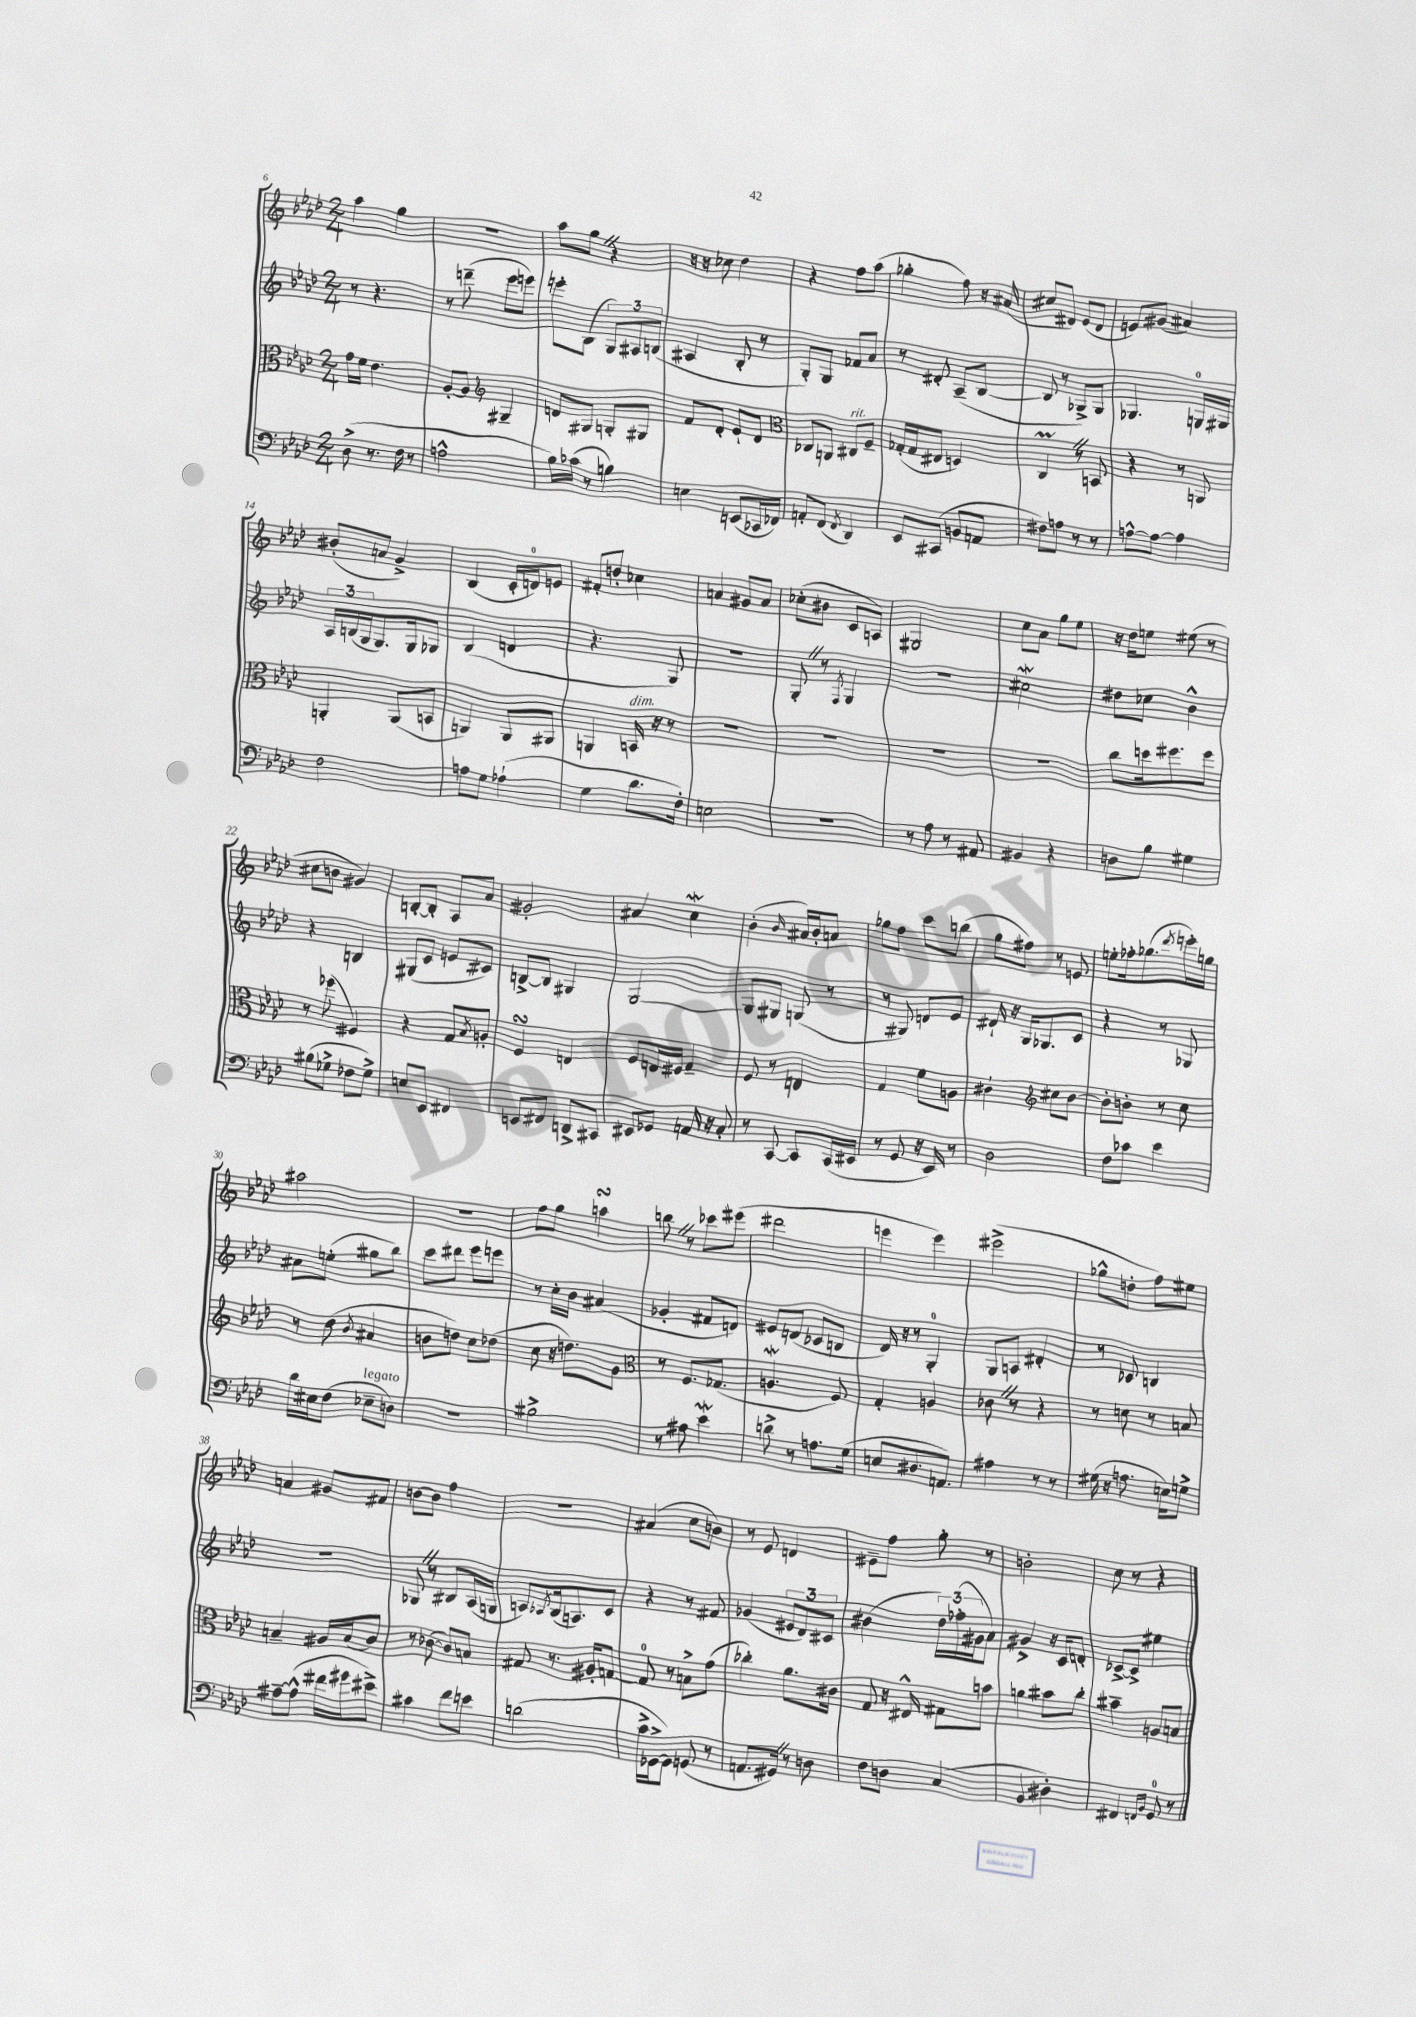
<<
\new StaffGroup <<
\new Staff = "s0" {
    \clef treble \key aes \major \numericTimeSignature \time 2/4
    aes''4 g''4 |
    r2 |
    aes''8 g''8 \once \override BreathingSign.text = \markup { \musicglyph "scripts.caesura.straight" } \breathe r4 |
    r16 r16 ces''8 des''4 |
    r4 f''8 aes''8( |
    ges''4-. f''8) r16 ais'16( |
    cis''8 dis'8) ees'8( dis'8 |
    e'8) gis'8( ais'4) |
    bis'8-.( a'8 g'4->) |
    bes4( c'16-. d'16-0) e'8 |
    fis'8-. d''8-. ces''4 |
    a'4 gis'8 a'8 |
    ces''8-.( bis'8 c'8 a8) |
    gis2 |
    c''8 aes'8 g''8 ees''8 |
    r16 des''16 e''8 eis''8( r8 |
    cis''8 b'8 gis'4) |
    b8~-. b8-. aes8 aes'8 |
    gis'2-. |
    ais'4 c''4\mordent |
    bes'4-.( \grace { bes'16 } ais'16) bes'16-. a'8 |
    ges''8 f''8 c'''8 b''8( |
    g''8 fis''8) r8 e'8 |
    e''8-. fes''16-. ges''8.( \acciaccatura { des'''8 } e'''16-.) g''16 |
    ais''2 |
    r2 |
    f''8 g''8 a''4\turn |
    b''8 \once \override BreathingSign.text = \markup { \musicglyph "scripts.caesura.straight" } \breathe r8 ces'''8 eis'''8( |
    dis'''2 |
    e'''4 e'''4) |
    eis'''2->( |
    ges''8-^ d''8-. f''8) eis''8 |
    a'4 gis'8 fis'8 |
    b'8~ b'8 f''4 |
    R2 |
    ais'4( c''8 b'8) |
    r8 ees'8 d'4 |
    eis'8-- f''8 g''8-. r8 |
    b'2-. |
    c''8 r8 r4 \bar "|." |
}
\new Staff = "s1" {
    \clef treble \key aes \major \numericTimeSignature \time 2/4
    r8 r4. |
    r8 d'''8--( ees'''8 e'''8) |
    e'''8-. bes8( \tuplet 3/2 { g8) ais8 b8( } |
    ais4 bes8-. r8 |
    g8-.) g8 fes'8 aes'8 |
    r8 dis'8-. aes8--( bes8~ |
    bes8 r8 ges8->) ges8 |
    ges4. g16-0 gis16 |
    \tuplet 3/2 { aes16 b16( g16 } g8.) g16 ges8 |
    bes4( d'4 |
    r4. g8) |
    r2 |
    g8-. \once \override BreathingSign.text = \markup { \musicglyph "scripts.caesura.straight" } \breathe r8 \acciaccatura { f8 } g4 |
    r2 |
    cis''2\mordent |
    dis''8 ces''8 bes'4-^ |
    r4 b4 |
    gis8( c'8 e'8 cis'8) |
    b8~-> b8 gis4 |
    g2~ |
    g8 gis8 g8( r8 |
    r8 gis8) d'8 ees'8 |
    dis'16-! r16 g16 ges8. c'8 |
    r4 r8 ges8 |
    ais'8 e''8-.( gis''8 bes''8) |
    c'''8 dis'''8 ees'''8 e'''8 |
    r8 c''16-. bes'16 ais'4( |
    ges'4-. fis'8 d'8) |
    eis'8 d'8( ces'8 b8 |
    des'16) r16 r8 g4-0-. |
    g8 a8 dis'4-. |
    r8 ces'8 b4 |
    R2 |
    ges8 \once \override BreathingSign.text = \markup { \musicglyph "scripts.caesura.straight" } \breathe r8 bis8 aes16( g16 |
    a8) \acciaccatura { aes8 } bes16( a8.) c'8 |
    r4 r8 fis'8 |
    ges'4( \tuplet 3/2 { eis'8 des'8) cis'8 } |
    bis'4( \tuplet 3/2 { des''16) fes''16-.( gis'16 } aes'8) |
    gis'4-> r16 c'16 d'8-. |
    ces'8~-> ces'8-> eis''4 \bar "|." |
}
\new Staff = "s2" {
    \clef alto \key aes \major \numericTimeSignature \time 2/4
    g'16 f'16 ees'4. |
    aes8~-. aes8 \clef treble gis4-- |
    d'8 gis8 g8-. gis8 |
    f'8 des'8-. ees'8-! des'8 |
    \clef alto ces8 a,8 cis8^\markup { \italic "rit." } f8-- |
    ges16-.( ges16 eis8 d4) |
    c4\prall \once \override BreathingSign.text = \markup { \musicglyph "scripts.caesura.straight" } \breathe r8 b,8 |
    r4 r8 a,8 |
    a,4-. a,8( b,8 |
    a,4) a,8 ais,8 |
    a,4 b,16^\markup { \italic "dim." } r16 r8 |
    R2 |
    R2 |
    R2 |
    R2 |
    c''8 d''16 fis''8. fis''8 |
    r8 fes''8( fis4) |
    r4 g8 \acciaccatura { bes8 } a8-. |
    f4\turn e4 |
    f8 e16 fis16 g4-- |
    f8 r8 e4 |
    g4 f'8 a8 |
    cis'4-! \clef treble cis''8 bes'8~ |
    bes'8-. b'8-. r8 c''8 |
    r8 des''8( \acciaccatura { bes'8 } ais'4 |
    b'8 d''8) c''8 des''8( |
    c''8 r16 d''8.) g'8 |
    \clef alto r8 f8. ges8.( |
    a4.\mordent f8) |
    g4-. a4 |
    ces'8 \once \override BreathingSign.text = \markup { \musicglyph "scripts.caesura.straight" } \breathe r8 r4 |
    r8 d'8 r8 b8 |
    b4-- ais16 b16( c'8) |
    r8 ces'8~( ces'8) b8 |
    gis8 r8. ais16-. g8~ |
    g8-0 r8 b8-> g'8( |
    ces''4-.) aes'8. cis'16 |
    g8 r16 eis16-^ gis8 b'8 |
    a'4 bis'8 c''8-. |
    bis'4-- a8 b8 \bar "|." |
}
\new Staff = "s3" {
    \clef bass \key aes \major \numericTimeSignature \time 2/4
    des8->( r8. f16 r8 |
    a2-^ |
    bes16) ces'16( r8 b4) |
    e4 e,8( ces,16 fes,16) |
    a,8-. f,8( \acciaccatura { f,8 } des,4) |
    ees,8 cis,8( b,8 a,8 |
    fis8) a8 r8 r8 |
    a8~-^ a8~ a4 |
    f2 |
    a8 g8 aes4-!( |
    g4 des'8. f16-.) |
    e2 |
    R2 |
    r8 aes8 r8 ais,8 |
    bis,4 r4 |
    d8 bes8 gis4 |
    bis8( ges8-> fes8 ges8->) |
    e8 ees,8 fis,4 |
    e,8 fis,8 d,8-> cis,8 |
    eis,8 ges,8 a,16 r16 c8-. |
    r8 c,8~ c,8 c,16( eis,16 |
    r8 g,8 r16 ees,16) r8 |
    des2 |
    f8 ces'8 ees'4 |
    des'16 eis16 f8( ees8--^\markup { \italic "legato" } d8) |
    r2 |
    bis2-> |
    r8 ais8 ees'4\mordent |
    d'8-> r8 a8. g16( |
    e8 dis8. a,8.) |
    ais4 r8 r8 |
    gis16( r16 a8. e16) g8-> |
    ais8~-- ais8-^( fis'16 gis'16 eis'8->) |
    cis'4 f'8 e'8 |
    d'2( |
    c'16-> ges,16~-> ges,8) g,8( r8 |
    a,8. gis,16) \once \override BreathingSign.text = \markup { \musicglyph "scripts.caesura.straight" } \breathe r8 d8 |
    f8 d8 c4( |
    bes,4 dis4-.) |
    fis,4 \grace { f,16 bes,16 } g,8-0 r8 \bar "|." |
}
>>
>>
\layout { \context { \Score currentBarNumber = #6 } }
